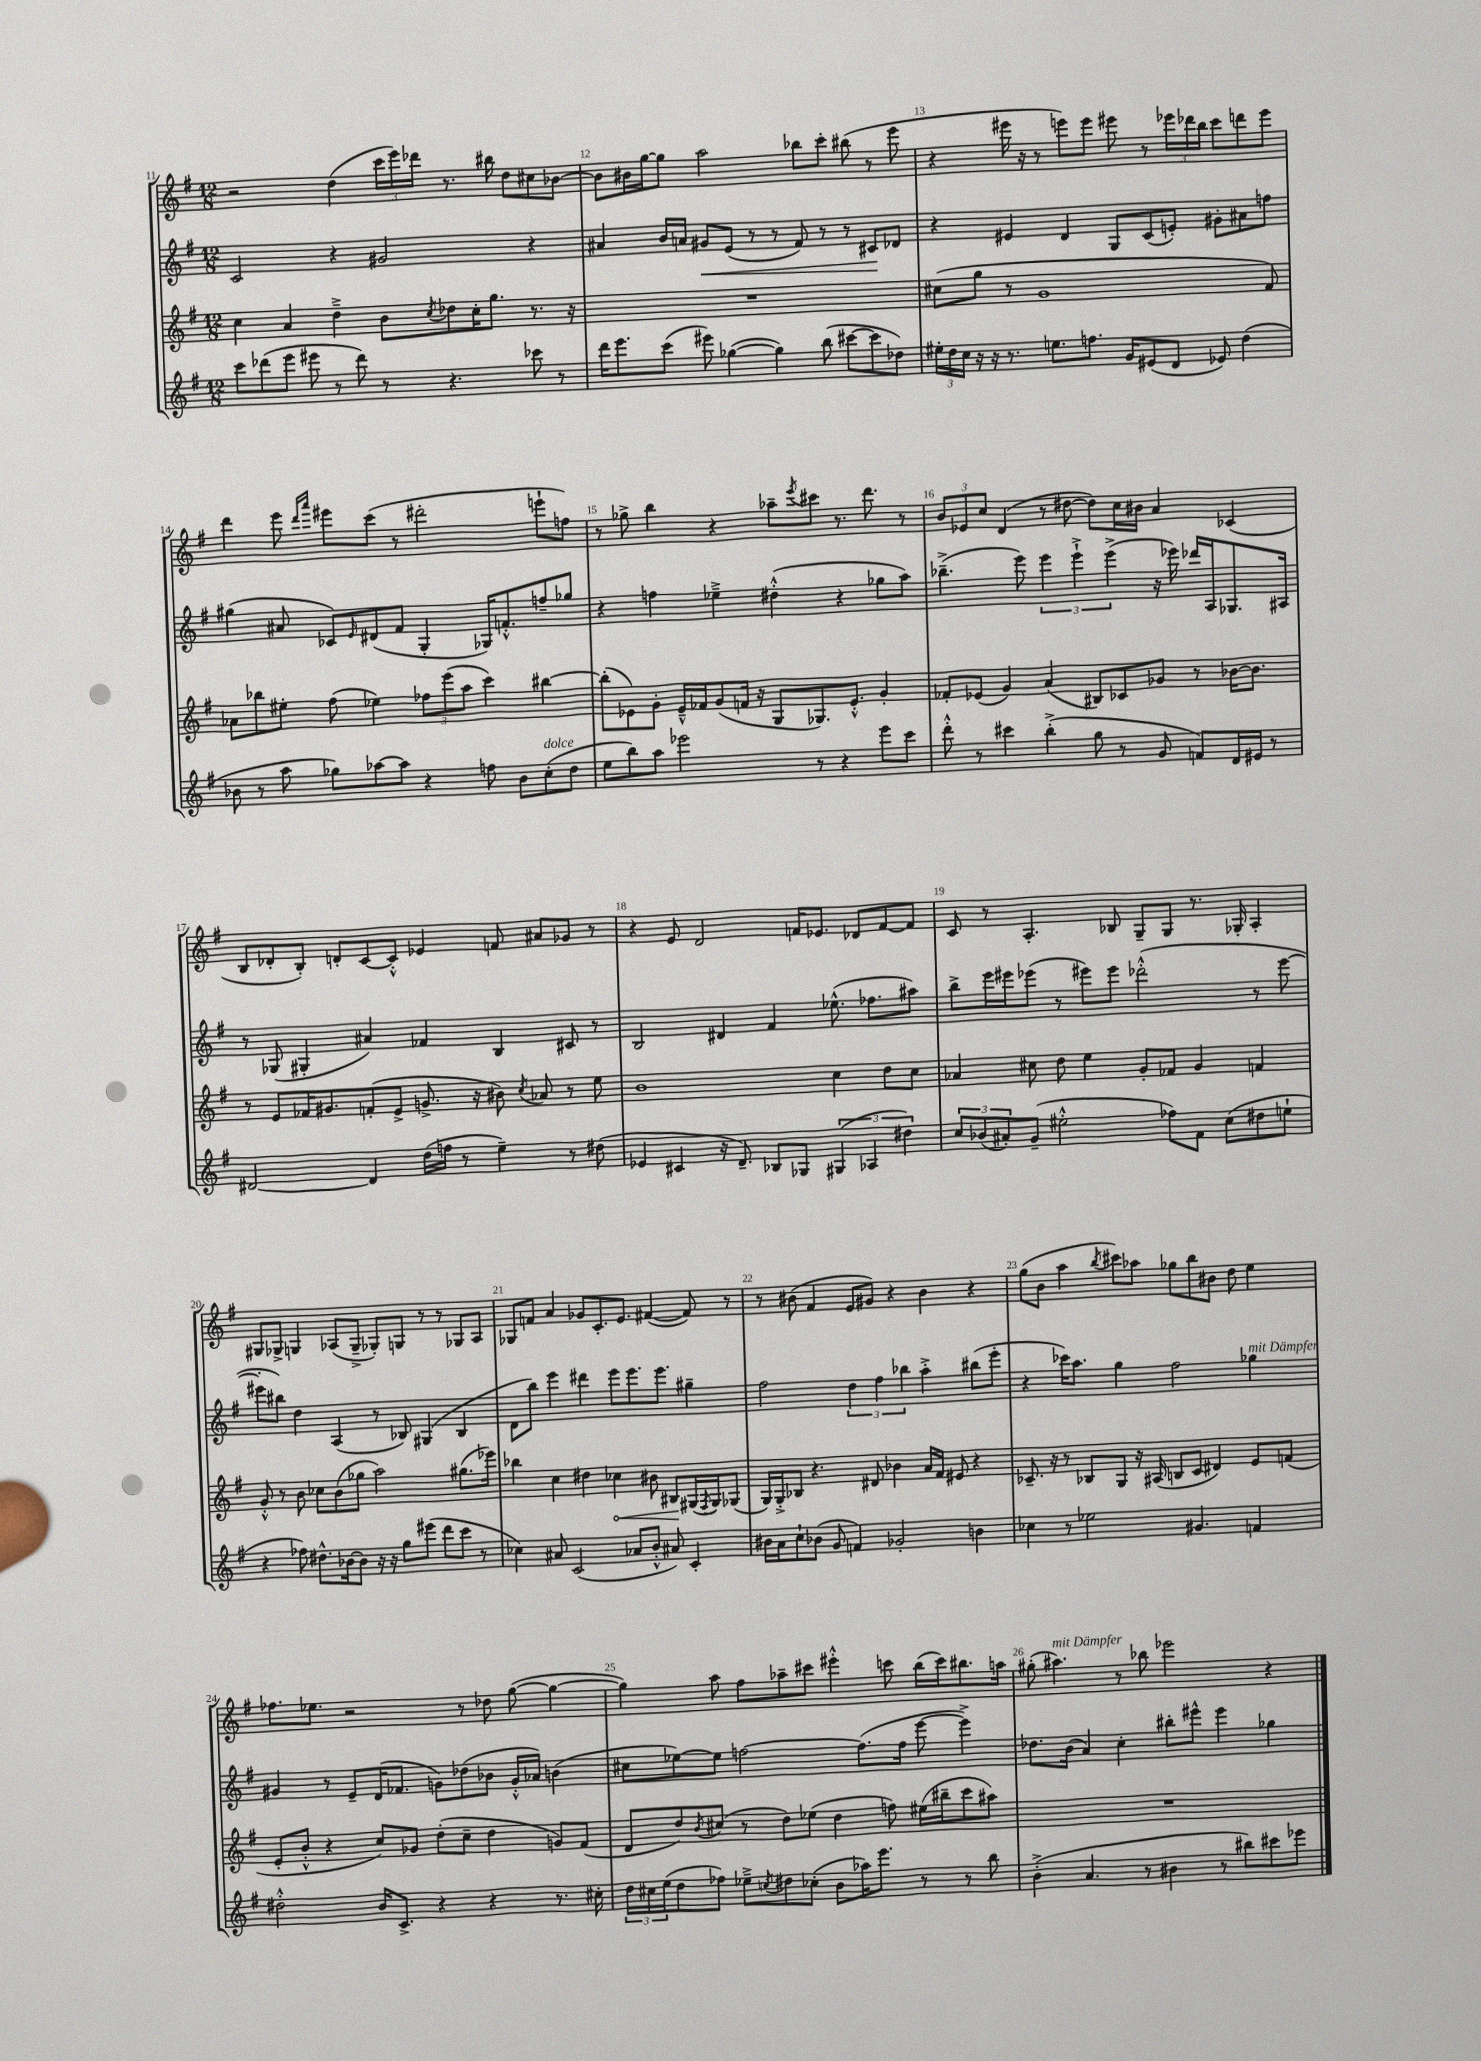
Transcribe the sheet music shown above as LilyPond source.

<<
\new StaffGroup <<
\new Staff = "s0" {
    \clef treble \key g \major \numericTimeSignature \time 12/8
    r2 d''4( \tuplet 3/2 { c'''16 e'''16) des'''16 } r8. bis''16 d''8 cis''8 bes'8~ |
    bes'8 bis'16 g''16~ g''8 a''2 bes''8 c'''8-. bis''8( r8 e'''8 |
    r4 eis'''16 r16 r8 e'''8) e'''8 eis'''8 r8 \tuplet 3/2 { ees'''16 des'''16 b''16 } c'''8 d'''8 ees'''8 |
    d'''4 e'''8 \grace { d'''16 a'''16 } eis'''8 c'''8( r8 dis'''2-. e'''8-! f''8) |
    r8 ges''8-> b''4 r4 aes''8-- \acciaccatura { e'''8 } cis'''8 r8. d'''8. r8 |
    \tuplet 3/2 { b'8 ees'8 c''8 } d'4( r8 dis''8~ dis''8) c''16 bis'16 a'4 ces'4( |
    b8 des'8-. b8-.) d'8-. c'8~ c'8-.-^ ees'4 f'8 ais'8 ges'8 r8 |
    r4 e'8 d'2 f'16 ees'8. des'8 f'8~ f'8 |
    c'8 r8 a4.-. bes8 g8-- g8 r8. ges16-. a4-. |
    gis8 ges8-> g4 aes8( g8---> ges8-.) g8 r8 r8 ges8 aes8 |
    ges8 f'8 a'4 ges'8 c'8.-. e'8. fis'4~( fis'8) r8 |
    r8 bis'8( fis'4 e'8 gis'8) r4 bis'4 r4 |
    g''8( b'8 a''4 \acciaccatura { b''8 } cis'''8) aes''8 ges''8 b''8 bis'8 d''8 e''4 |
    fes''8. ees''8. r2 r8 des''8 g''8~( g''4~ |
    g''4) a''8 fis''8 aes''8-- cis'''8 eis'''4-.-^ c'''8 b''16( c'''16) bis''8. a''16 |
    gis''8-.( ais''4.^\markup { \italic "mit Dämpfer" }) r8 bes''8 ees'''2 r4 \bar "|." |
}
\new Staff = "s1" {
    \clef treble \key g \major \numericTimeSignature \time 12/8
    c'2 r4 gis'2 r4 |
    ais'4 b'16 a'16 gis'8\< e'8( r8 r8 fis'8) r8 r8 cis'8\! des'8 |
    r4 eis'4 d'4 g8 c'8( e'8-.) gis'8-. ais'8 f''8 |
    gis''4( ais'8 ces'8) \grace { e'16 } dis'8( fis'8 g4-. ges16) f'8.-.-^ f''8-- ges''8 |
    r4 f''4 ees''4---> dis''4-.-^( r4 ges''8 a''8) |
    bes''4.--->( e'''8) \tuplet 3/2 { e'''4 e'''4-!-> e'''4->( } r16 ees'''16) des'''16 a16 ges8. ais16 |
    r8 ges8( gis4-. ais'4) fes'4 b4 cis'8 r8 |
    b2 dis'4 fis'4 ees''8.-^( fes''8. ais''8) |
    b''8-> e'''16 eis'''16 ees'''8( r8 eis'''8) eis'''8 des'''2-.-^( r8 eis'''8~ |
    eis'''8-. bis''8) d''4 a4( r8 bes8) gis4( bes4 |
    d'8 b''8) e'''4 dis'''4 e'''8 e'''8. e'''8. gis''4-- |
    fis''2 \tuplet 3/2 { d''4 fis''4 bes''4 } a''4-.-> bis''8( e'''8-. |
    r4 ces'''16) a''8. g''4 fis''2 ges''4^\markup { \italic "mit Dämpfer" } |
    gis'4 r8 e'8-- d'16( fes'8. g'8) des''8( bes'8 g'16-.-^ aes'16) b'4( |
    cis''8 ees''8~) ees''8 f''2~ f''8.( f''16 e'''8~ e'''4->) |
    des''8. b'16( a'4) c''4-. bis''8-. eis'''8-^ eis'''4 ges''4 \bar "|." |
}
\new Staff = "s2" {
    \clef treble \key g \major \numericTimeSignature \time 12/8
    c''4 a'4 d''4---> b'8 \acciaccatura { c''8 } des''8 c''16-. g''8. r8. r16 |
    R1. |
    cis''8( g''8 r8 g'1 fis'8) |
    aes'8 bes''8 eis''8-. fis''8( ees''4) \tuplet 3/2 { fes''8 e'''8( a''8 } c'''4) bis''4~ |
    bis''8-.( ees'8) g'8-. ees'16---^ fes'16 g'8( f'16 r16 g8 ges8.) ees'8.-.-^ g'4-. |
    fes'8-. ees'8( g'4) a'4( bis8) ces'8 ges'8 r8 bes'16~ bes'8. |
    r8 e'8 fes'16 gis'8. f'8-.( e'8-> g'8.-> r16 bis'8) \acciaccatura { c''8 } aes'8 r8 e''8 |
    b'1 c''4 d''8 c''8 |
    aes'4 cis''8 d''8 e''4 g'8-. fes'8 g'4 f'4 |
    g'8-.-^ r8 b'8 ces''8 b'8( ges''8 a''2) gis''8.( ees'''16) |
    bes''4 c''4 dis''4 \once \override Hairpin.circled-tip = ##t ces''4\< bis'8 bis8\! gis16( \acciaccatura { fis8 } gis16) ges8( |
    g16) g16-.-> bes8 r4. dis'8 bes'4 a'16 fis'16 eis'8 r4 |
    ces'8.-- r16 r8 bes8 g8 r16 ais16( b8 ces'8 dis'4) e'8 f'8( |
    e'8-. b'8-.-^ r4 c''8) ges'8 d''8-.( c''8-- d''4 g'8) fis'8( |
    d'8 d''8) \acciaccatura { b'8 } cis''8( r8 d''8) ees''8( d''4 f''8) eis''16( bis''16-- c'''8 ais''8) |
    R1. \bar "|." |
}
\new Staff = "s3" {
    \clef treble \key g \major \numericTimeSignature \time 12/8
    c'''8 des'''8( e'''8 eis'''8 r8 des'''8) r8 r4. ces'''8 r8 |
    d'''16 e'''8. c'''8( eis'''8) ges''4~( ges''4) b''8( cis'''8~ cis'''8 des''8) |
    \tuplet 3/2 { eis''16-. d''16 c''16 } r16 r16 r8. e''8. f''8. g'16 eis'8( d'8 ees'8) d''4( |
    bes'8 r8 a''8 ges''8) aes''8~ aes''8 r4 f''8 bes'8 c''8-.^\markup { \italic "dolce" }( d''8 |
    e''8 b''8) a''8 ees'''2 r8 r4 ees'''8 c'''8 |
    d'''8-.-^ r8 cis'''4 b''4-.->( g''8 r8 g'8 f'8) d'16 eis'16 r8 |
    dis'2~ dis'4 d''16( f''16 r8 e''4--) r8 dis''8( |
    ees'4 cis'4 r16 d'8.--) bes8 ges8 \tuplet 3/2 { gis4( aes4 dis''4) } |
    \tuplet 3/2 { c''8 bes'8( ais'8-.) } g'8--( eis''2-.-^ fes''8) fis'8 c''8( dis''8 e''8-! |
    r4 fes''8) dis''8.-^ bes'16~ bes'8 r16 r16 g''8 eis'''8( d'''8 c'''8 r8 |
    ces''4) ais'8 c'2( aes'8 b'8-.-^ ais'8) c'4-. |
    bis'16 a'16 c''8-! bes'8( g'8 f'4) ges'2-. b'4 |
    ces''4 r8 ees''2 gis'4. f'4 |
    dis''2-.-^ b'16 c'8.-> r4 r4 r8. cis''16-. |
    \tuplet 3/2 { d''16 cis''16 e''16( } d''8 fes''8) ees''8---> \acciaccatura { c''8 } dis''8 ces''8-.( b'8 aes''16) e'''8. r8 r8 b''8 |
    b'4-.->( a'4. r8 bis'4 r8 bis''8) cis'''8 ees'''8 \bar "|." |
}
>>
>>
\layout { \context { \Score currentBarNumber = #11 \override BarNumber.break-visibility = ##(#f #t #t) barNumberVisibility = #all-bar-numbers-visible } }
